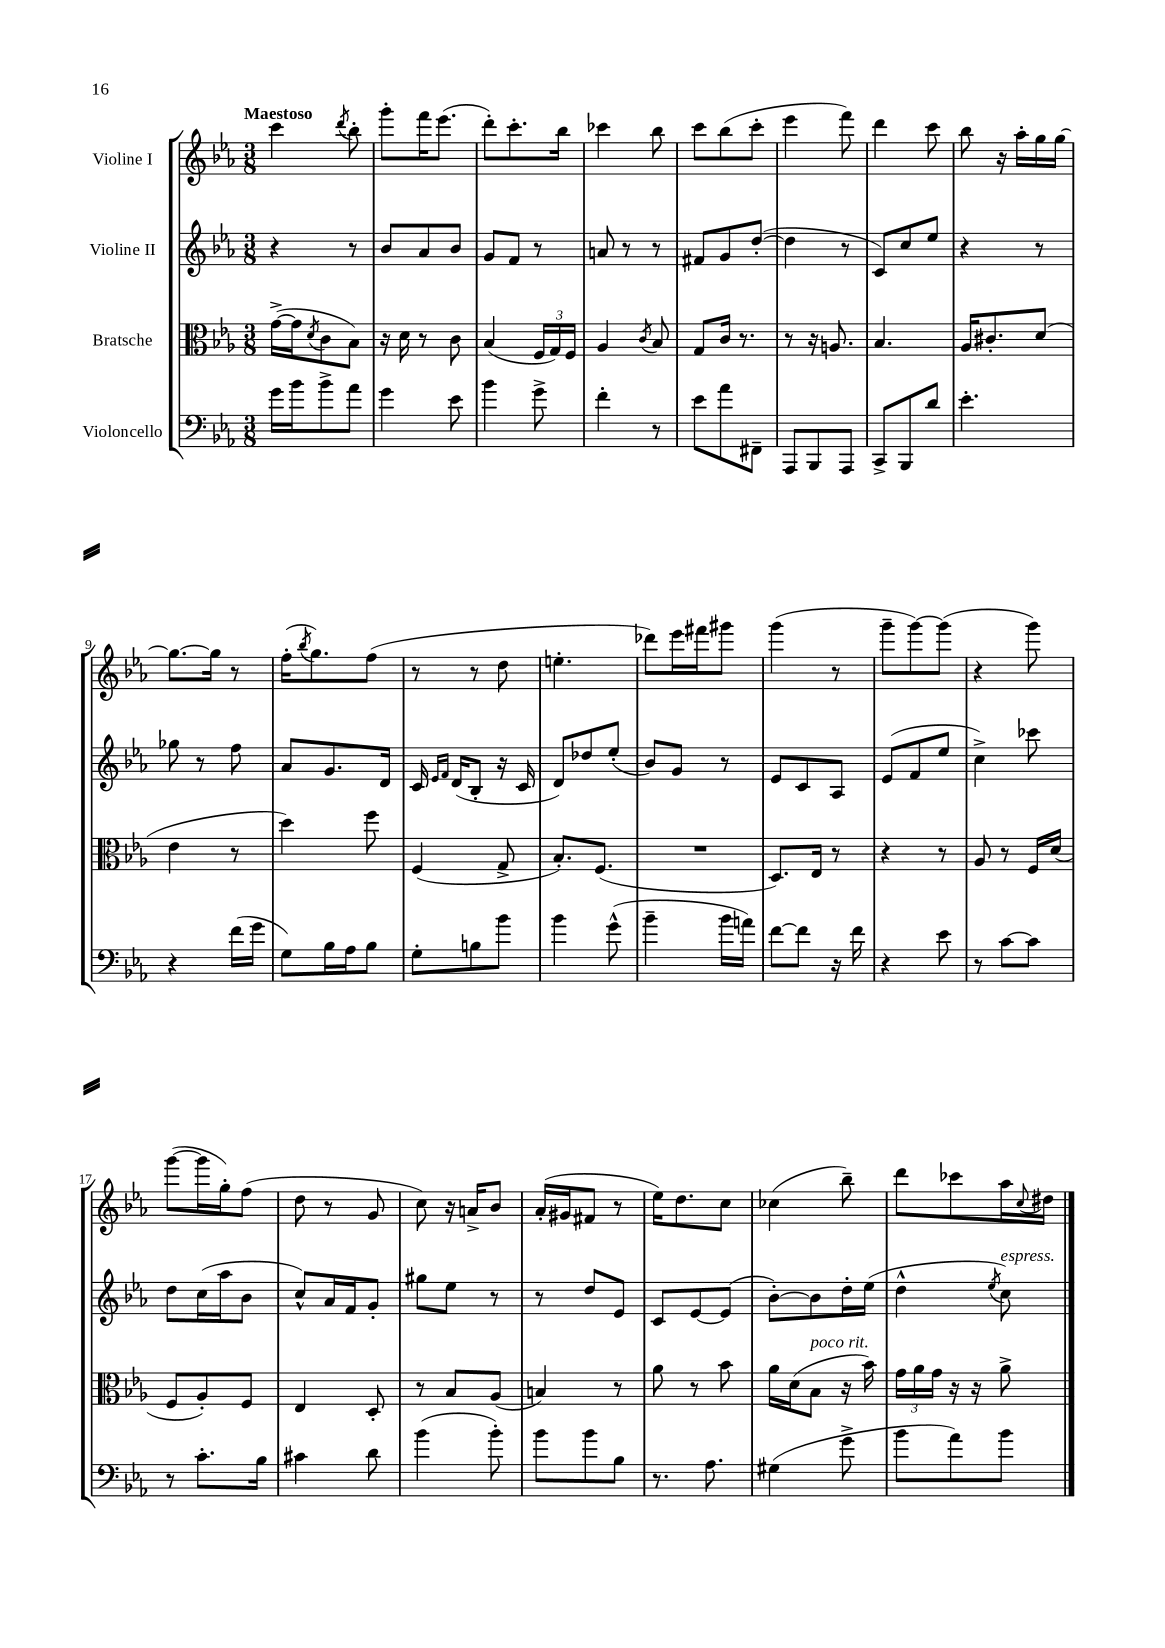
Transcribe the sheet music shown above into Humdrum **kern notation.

**kern	**kern	**kern	**kern
*staff4	*staff3	*staff2	*staff1
*clefF4	*clefC3	*clefG2	*clefG2
*k[b-e-a-]	*k[b-e-a-]	*k[b-e-a-]	*k[b-e-a-]
*M3/8	*M3/8	*M3/8	*M3/8
16g\LL	([16g^\LL	4r	4ccc\
16b-\J	16g\]J	.	.
.	8qd/	.	.
8b-^\	8c\	.	.
.	.	.	8qddd/
8a-\J	8B-\J)	8r	8bb-'\
=	=	=	=
4g\	16r	8b-/L	8ggg'\L
.	16d\	.	.
.	8r	8a-/	16fff\K
.	.	.	(8.eee-\J
8e-\	8c\	8b-/J	.
=	=	=	=
4b-\	(4B-/	8g/L	8ddd'\L)
.	.	8f/J	8.ccc'\
8g^\	24F/LL	8r	.
.	24G/)	.	.
.	.	.	16bb-\Jk
.	24F/JJ	.	.
=	=	=	=
4f'\	4A-/	8a/	4ccc-\
.	.	8r	.
.	8qc/	.	.
8r	8B-/	8r	8bb-\
=	=	=	=
8e-\L	8G/L	8f#/L	8ccc\L
8a-\	16c/Jk	8g/	(8bb-\
.	8.r	.	.
8FF#~\J	.	([8dd'/J	8ccc'\J
=	=	=	=
8AAA-/L	8r	4dd\]	4eee-\
8BBB-/	16r	.	.
.	8.A/	.	.
8AAA-/J	.	8r	8fff\)
=	=	=	=
8CC^/L	4.B-/	8c/L)	4ddd\
8BBB-/	.	8cc/	.
8d/J	.	8ee-/J	8ccc\
=	=	=	=
4.e-'\	16A-/LK	4r	8bb-\
.	8.c#'/	.	.
.	.	.	16r
.	.	.	16aa-'\LL
.	(8d/J	8r	16gg\
.	.	.	[16gg\JJ
=	=	=	=
4r	4e-\	8gg-\	8.gg\_L
.	.	8r	.
.	.	.	16gg\]Jk
(16f\LL	8r	8ff\	8r
16g\JJ	.	.	.
=	=	=	=
8G\L)	4dd\)	8a-/L	(16ff'\LK
.	.	.	8qbb-/
.	.	.	8.gg\)
16B-\L	.	8.g/	.
16A-\J	.	.	.
8B-\J	8ff\	.	(8ff\J
.	.	16d/Jk	.
=	=	=	=
8G'\L	(4F/	16c/	8r
.	.	16qqe-/LL	.
.	.	16qqf/JJ	.
.	.	(16d/LK	.
8B\	.	8B-'/J	8r
8b-\J	8G^/	16r	8dd\
.	.	16c/	.
=	=	=	=
4b-\	8.B-'/L)	8d/L)	4.ee'\
.	.	8dd-/	.
.	(8.F/J	.	.
(8g^^\	.	(8ee-'/J	.
=	=	=	=
4b-~\	4.r	8b-/L)	8ddd-\L)
.	.	8g/J	16eee-\L
.	.	.	16fff#\J
16b-\LL	.	8r	8ggg#\J
16a\JJ)	.	.	.
=	=	=	=
[8f\L	8.D/L)	8e-/L	(4ggg\
8f\]J	.	8c/	.
.	16E-/Jk	.	.
16r	8r	8A-/J	8r
16f\	.	.	.
=	=	=	=
4r	4r	(8e-/L	8ggg~\L
.	.	8f/	[8ggg\)
8e-\	8r	8ee-/J	(8ggg\]J
=	=	=	=
8r	8A-/	4cc^\)	4r
[8c\L	8r	.	.
8c\]J	16F/LL	8ccc-\	8ggg\)
.	(16d/JJ	.	.
=	=	=	=
8r	8F/L	8dd\L	([8ggg\L
8.c'\L	8A-'/)	(16cc\L	16ggg\]L
.	.	16aa-\J	16gg'\J)
.	8F/J	8b-\J	(8ff\J
16B-\Jk	.	.	.
=	=	=	=
4c#\	4E-/	8cc^^/L)	8dd\
.	.	16a-/L	8r
.	.	16f/J	.
8d\	8D'/	8g'/J	8g/
=	=	=	=
(4b-\	8r	8gg#\L	8cc\)
.	8B-/L	8ee-\J	16r
.	.	.	16a^/LK
8b-'\)	(8A-/J	8r	8b-/J
=	=	=	=
8b-\L	4B/)	8r	(16a-'/LL
.	.	.	16g#/J
8b-\	.	8dd/L	8f#/J
8B-\J	8r	8e-/J	8r
=	=	=	=
8.r	8a-\	8c/L	16ee-\LK)
.	.	.	8.dd\
.	8r	[8e-/	.
8.A-\	.	.	.
.	8b-\	(8e-/]J	8cc\J
=	=	=	=
(4G#\	16a-\LL	[8b-'\L)	(4cc-\
.	(16d\J	.	.
.	8B-\J	8b-\]	.
8g^\	16r	16dd'\L	8bb-~\)
.	16b-\)	(16ee-\JJ	.
=	=	=	=
8b-\L	24g\LL	4dd^^\	8ddd\L
.	24a-\	.	.
.	24g\JJ	.	.
8a-\)	16r	.	8ccc-\
.	16r	.	.
.	.	8qee-/	.
8b-\J	8a-^\	8cc\)	16aa-\L
.	.	.	8qqcc/
.	.	.	16dd#\JJ
==	==	==	==
*-	*-	*-	*-
